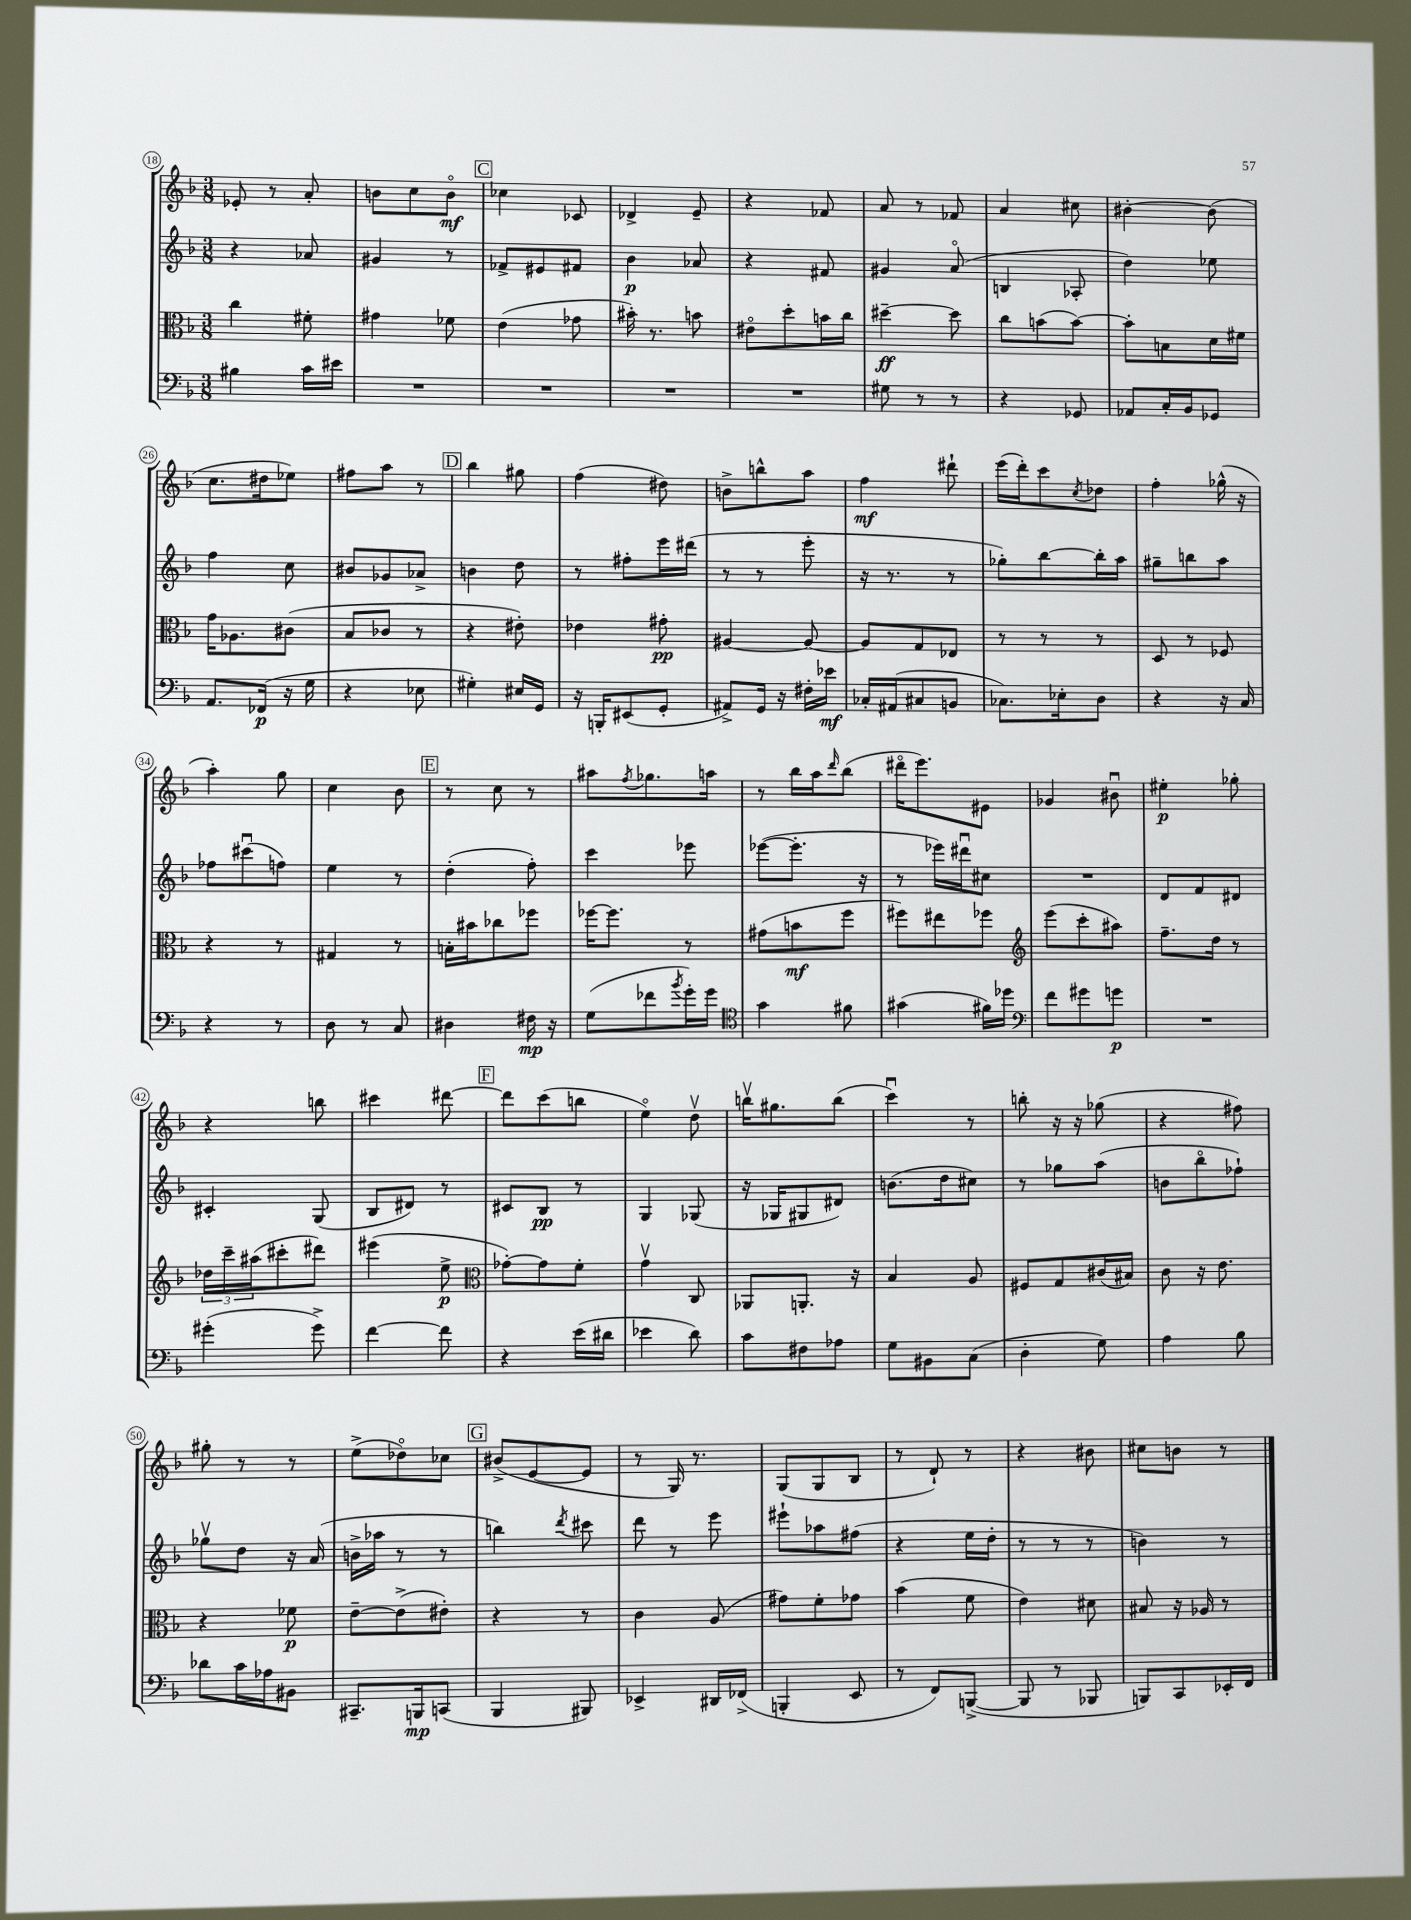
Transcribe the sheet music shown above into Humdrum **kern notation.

**kern	**dynam	**kern	**dynam	**kern	**dynam	**kern	**dynam
*part4	*part4	*part3	*part3	*part2	*part2	*part1	*part1
*staff4	*staff4	*staff3	*staff3	*staff2	*staff2	*staff1	*staff1
*clefF4	*	*clefC3	*	*clefG2	*	*clefG2	*
*k[b-]	*	*k[b-]	*	*k[b-]	*	*k[b-]	*
*M3/8	*	*M3/8	*	*M3/8	*	*M3/8	*
=18	=18	=18	=18	=18	=18	=18	=18
4B#X\	.	4cc\	.	4r	.	8e-X'/	.
.	.	.	.	.	.	8r	.
16c\LL	.	8f#X'\	.	8a-X/	.	8a'/	.
16e#X\JJ	.	.	.	.	.	.	.
=19	=19	=19	=19	=19	=19	=19	=19
4.r	.	4g#X\	.	4g#X/	.	8bn\L	.
.	.	.	.	.	.	8cc\	.
.	.	8f-X\	.	8r	.	8b\J	mf
!!LO:REH:place=s1:t=C
=20	=20	=20	=20	=20	=20	=20	=20
4.r	.	(4e\	.	8f-X^/L	.	4cc-X\	.
.	.	.	.	8e#X/	.	.	.
.	.	8g-X\	.	8f#X/J	.	8c-X/	.
=21	=21	=21	=21	=21	=21	=21	=21
4.r	.	16b#X'\)	.	4b-\	p	4d-X^/	.
.	.	8.r	.	.	.	.	.
.	.	8bn\	.	8a-X/	.	8e~/	.
=22	=22	=22	=22	=22	=22	=22	=22
4.r	.	8e#X\L	.	4r	.	4r	.
.	.	8dd'\	.	.	.	.	.
.	.	16bn\L	.	8f#X/	.	8f-X/	.
.	.	16cc\JJ	.	.	.	.	.
=23	=23	=23	=23	=23	=23	=23	=23
8G#X\	.	[4dd#X~\	ff	4g#X/	.	8a/	.
8r	.	.	.	.	.	8r	.
8r	.	8dd#\]	.	(8a/	.	8f-X/	.
=24	=24	=24	=24	=24	=24	=24	=24
4r	.	8cc\L	.	4Bn/	.	4a/	.
.	.	(8bn\	.	.	.	.	.
8GG-X/	.	[8b\J)	.	8A-X'/	.	8cc#X\	.
=25	=25	=25	=25	=25	=25	=25	=25
8AA-X/L	.	8b'\L]	.	4dd\)	.	[4b#X'\	.
16C'/L	.	8Bn\	.	.	.	.	.
16BB-/J	.	.	.	.	.	.	.
8GG-X/J	.	16d\L	.	8ee-X\	.	(8b#\]	.
.	.	16f#X\JJ	.	.	.	.	.
!!LO:LB:g=z
=26	=26	=26	=26	=26	=26	=26	=26
8.AA/L	.	16g\KL	.	4ff\	.	8.cc\L	.
.	.	8.A-X\	.	.	.	.	.
(16FF-X/Jk	p	.	.	.	.	16dd#X\k	.
16r	.	(8c#X\J	.	8cc\	.	8ee-X\J)	.
16G\	.	.	.	.	.	.	.
=27	=27	=27	=27	=27	=27	=27	=27
4r	.	8B-/L	.	8b#X/L	.	8ff#X\L	.
.	.	8c-X/J	.	8g-X/	.	8aa\J	.
8E-X\	.	8r	.	8a-X^/J	.	8r	.
!!LO:REH:place=s1:t=D
=28	=28	=28	=28	=28	=28	=28	=28
4G#X'\)	.	4r	.	4bn\	.	4bb-\	.
16E#X/LL	.	8e#X'\)	.	8dd\	.	8gg#X\	.
16GG/JJ	.	.	.	.	.	.	.
=29	=29	=29	=29	=29	=29	=29	=29
16r	.	4e-X\	.	8r	.	(4ff\	.
16BBBn'/KL	.	.	.	.	.	.	.
(8EE#X/	.	.	.	8ff#X'\L	.	.	.
8GG'/J	.	8g#X'\	pp	16eee\L	.	8dd#X\)	.
.	.	.	.	(16ddd#X\JJ	.	.	.
=30	=30	=30	=30	=30	=30	=30	=30
8AA#X^/L)	.	[4A#X/	.	8r	.	8bn^\L	.
16GG/Jk	.	.	.	8r	.	8bbn^^\	.
16r	.	.	.	.	.	.	.
16F#X'\LL	.	8A#/_	.	8eee'\	.	8aa\J	.
16e-X\JJ	mf	.	.	.	.	.	.
=31	=31	=31	=31	=31	=31	=31	=31
16C-X'/LL	.	8A#/L]	.	16r	.	4ff\	mf
(16AA#X/J	.	.	.	8.r	.	.	.
8C#X/	.	8G/	.	.	.	.	.
8BBn/J	.	8E-X/J	.	8r	.	8ddd#X`\	.
=32	=32	=32	=32	=32	=32	=32	=32
8.C-X\L)	.	8r	.	8gg-X'\L)	.	(16eee\LL	.
.	.	.	.	.	.	16ddd'\J)	.
.	.	8r	.	[8bb-\	.	8ccc\	.
16E-X'\k	.	.	.	.	.	.	.
.	.	.	.	.	.	8qcc/	.
8D\J	.	8r	.	16bb-'\L]	.	8dd-X\J	.
.	.	.	.	16aa\JJ	.	.	.
=33	=33	=33	=33	=33	=33	=33	=33
4r	.	8D/	.	8gg#X~\L	.	4ff'\	.
.	.	8r	.	8bbn\	.	.	.
16r	.	8F-X/	.	8aa\J	.	(16gg-X^^\	.
16C/	.	.	.	.	.	16r	.
!!LO:LB:g=z
=34	=34	=34	=34	=34	=34	=34	=34
4r	.	4r	.	8ff-X\L	.	4aa'\)	.
.	.	.	.	(8ccc#Xu\	.	.	.
8r	.	8r	.	8ffn\J)	.	8gg\	.
=35	=35	=35	=35	=35	=35	=35	=35
8D\	.	4G#X/	.	4ee\	.	4cc\	.
8r	.	.	.	.	.	.	.
8C/	.	8r	.	8r	.	8b-\	.
!!LO:REH:place=s1:t=E
=36	=36	=36	=36	=36	=36	=36	=36
4D#X\	.	16Bn'\LL	.	(4dd'\	.	8r	.
.	.	16b#X\J	.	.	.	.	.
.	.	8cc-X\	.	.	.	8cc\	.
16F#X\	mp	8ff-X\J	.	8ff'\)	.	8r	.
16r	.	.	.	.	.	.	.
=37	=37	=37	=37	=37	=37	=37	=37
(8G\L	.	[16ff-X\KL	.	4ccc\	.	8aa#X\L	.
.	.	8.ff-\J]	.	.	.	.	.
.	.	.	.	.	.	8qff/	.
8f-X\	.	.	.	.	.	8.gg-X\	.
8qb-/	.	.	.	.	.	.	.
16g'\L)	.	8r	.	8eee-X\	.	.	.
16g\JJ	.	.	.	.	.	16aan\Jk	.
=38	=38	=38	=38	=38	=38	=38	=38
*clefC4	*	*	*	*	*	*	*
4g\	.	(8g#X\L	.	([8eee-X\L	.	8r	.
.	.	8bn\	mf	8.eee-'\J]	.	16bb-\LL	.
.	.	.	.	.	.	16aa\J	.
.	.	.	.	.	.	16qqddd/	.
8f#X\	.	8ff\J	.	.	.	(8bb-\J	.
.	.	.	.	16r	.	.	.
=39	=39	=39	=39	=39	=39	=39	=39
(4g#X\	.	8ff#X\L)	.	8r	.	16ddd#X\KL	.
.	.	.	.	.	.	8.eee\)	.
.	.	8ee#X\	.	16eee-X\LL)	.	.	.
.	.	.	.	16ddd#Xu\J	.	.	.
16f#X\LL)	.	8ff-X\J	.	8cc#X\J	.	8e#X\J	.
16dd-X\JJ	.	.	.	.	.	.	.
=40	=40	=40	=40	=40	=40	=40	=40
*clefF4	*	*clefG2	*	*	*	*	*
8f\L	.	(8eee\L	.	4.r	.	4g-X/	.
8g#X\	.	8ccc'\	.	.	.	.	.
8gn\J	p	8aa#X\J)	.	.	.	8b#Xu\	.
=41	=41	=41	=41	=41	=41	=41	=41
4.r	.	8.ff~\L	.	8d/L	.	4ee#X'\	p
.	.	.	.	8f/	.	.	.
.	.	16dd\Jk	.	.	.	.	.
.	.	8r	.	8d#X/J	.	8gg-X'\	.
!!LO:LB:g=z
=42	=42	=42	=42	=42	=42	=42	=42
(4g#X'\	.	24dd-X\LL	.	4c#X'/	.	4r	.
.	.	24ccc~\	.	.	.	.	.
.	.	(24aa#X\J	.	.	.	.	.
.	.	8ccc#X'\	.	.	.	.	.
8g#^\)	.	8ddd#X\J)	.	(8G/	.	8bbn\	.
=43	=43	=43	=43	=43	=43	=43	=43
[4f\	.	(4eee#X\	.	8B-/L	.	4ccc#X\	.
.	.	.	.	8d#X/J)	.	.	.
8f\]	.	8ee^\	p	8r	.	[8ddd#X\	.
!!LO:REH:place=s1:t=F
=44	=44	=44	=44	=44	=44	=44	=44
*	*	*clefC3	*	*	*	*	*
4r	.	[8g-X'\L)	.	8c#X/L	.	8ddd#\L]	.
.	.	8g-\]	.	8B-/J	pp	(8ccc\	.
(16e\LL	.	8f'\J	.	8r	.	8bbn\J	.
16d#X\JJ	.	.	.	.	.	.	.
=45	=45	=45	=45	=45	=45	=45	=45
4e-X\	.	4gv\	.	4G/	.	4ee\)	.
8d\)	.	8C/	.	(8G-X/	.	8ddv\	.
=46	=46	=46	=46	=46	=46	=46	=46
8c\L	.	8AA-X/L	.	16r	.	16bbnv\KL	.
.	.	.	.	16G-X/KL	.	8.gg#X\	.
8F#X\	.	8.AAn'/J	.	8G#X/	.	.	.
8A-X\J	.	.	.	8d#X/J)	.	(8bb\J	.
.	.	16r	.	.	.	.	.
=47	=47	=47	=47	=47	=47	=47	=47
8G\L	.	4B-/	.	(8.bn\L	.	4cccu\)	.
8BB#X\	.	.	.	.	.	.	.
.	.	.	.	16dd\k	.	.	.
(8C\J	.	8A/	.	8cc#X\J)	.	8r	.
=48	=48	=48	=48	=48	=48	=48	=48
4D'\	.	8F#X/L	.	8r	.	8bbn'\	.
.	.	8G/	.	8gg-X\L	.	16r	.
.	.	.	.	.	.	16r	.
8G\)	.	(16c#X/L	.	(8aa\J	.	(8gg-X\	.
.	.	16B#X/JJ)	.	.	.	.	.
=49	=49	=49	=49	=49	=49	=49	=49
4A\	.	8c\	.	8bn\L	.	4r	.
.	.	16r	.	8bb-\	.	.	.
.	.	8.e\	.	.	.	.	.
8B-\	.	.	.	8ff-X`\J)	.	8ff#X\)	.
!!LO:LB:g=z
=50	=50	=50	=50	=50	=50	=50	=50
8d-X\L	.	4r	.	8gg-Xv\L	.	8gg#X'\	.
16c\L	.	.	.	8dd\J	.	8r	.
16A-X\J	.	.	.	.	.	.	.
8BB#X\J	.	8f-X\	p	16r	.	8r	.
.	.	.	.	(16a/	.	.	.
=51	=51	=51	=51	=51	=51	=51	=51
8.CC#X~/L	.	[8e~\L	.	16bn^\LL	.	(8ee^\L	.
.	.	.	.	16aa-X\JJ	.	.	.
.	.	(8e^\]	.	8r	.	8dd-X\)	.
16BBBn/k	mp	.	.	.	.	.	.
(8CCn/J	.	8e#X'\J)	.	8r	.	8cc-X\J	.
!!LO:REH:place=s1:t=G
=52	=52	=52	=52	=52	=52	=52	=52
4BBB-/	.	4r	.	4bbn\)	.	(8b#X^/L	.
.	.	.	.	.	.	[8e/	.
.	.	.	.	8qddd/	.	.	.
8BBB#X/)	.	8r	.	8ccc#X\	.	8e/J]	.
=53	=53	=53	=53	=53	=53	=53	=53
4EE-X^/	.	4c\	.	8ddd\	.	8r	.
.	.	.	.	8r	.	16G/)	.
.	.	.	.	.	.	8.r	.
16DD#X/LL	.	(8A/	.	8eee\	.	.	.
(16FF-X^/JJ	.	.	.	.	.	.	.
=54	=54	=54	=54	=54	=54	=54	=54
4BBBn'/	.	8g#X\L)	.	8eee#X`\L	.	(8G/L	.
.	.	8f'\	.	8aa-X\	.	8G/	.
8EE/	.	8g-X\J	.	(8ff#X\J	.	8B-/J	.
=55	=55	=55	=55	=55	=55	=55	=55
8r	.	(4b-\	.	4r	.	8r	.
8FF/L)	.	.	.	.	.	8d`/)	.
([8BBBn^/J	.	8f\	.	16ee\LL	.	8r	.
.	.	.	.	16dd'\JJ	.	.	.
=56	=56	=56	=56	=56	=56	=56	=56
8BBB/]	.	4e\)	.	8r	.	4r	.
8r	.	.	.	8r	.	.	.
8BBB-X/	.	8d#X\	.	8r	.	8b#X\	.
=57	=57	=57	=57	=57	=57	=57	=57
8BBBn/L)	.	8B#X/	.	4bn\)	.	8cc#X\L	.
8CC/	.	16r	.	.	.	8bn\J	.
.	.	16A-X/	.	.	.	.	.
16EE-X'/L	.	8r	.	8r	.	8r	.
16FF/JJ	.	.	.	.	.	.	.
==	==	==	==	==	==	==	==
*-	*-	*-	*-	*-	*-	*-	*-
